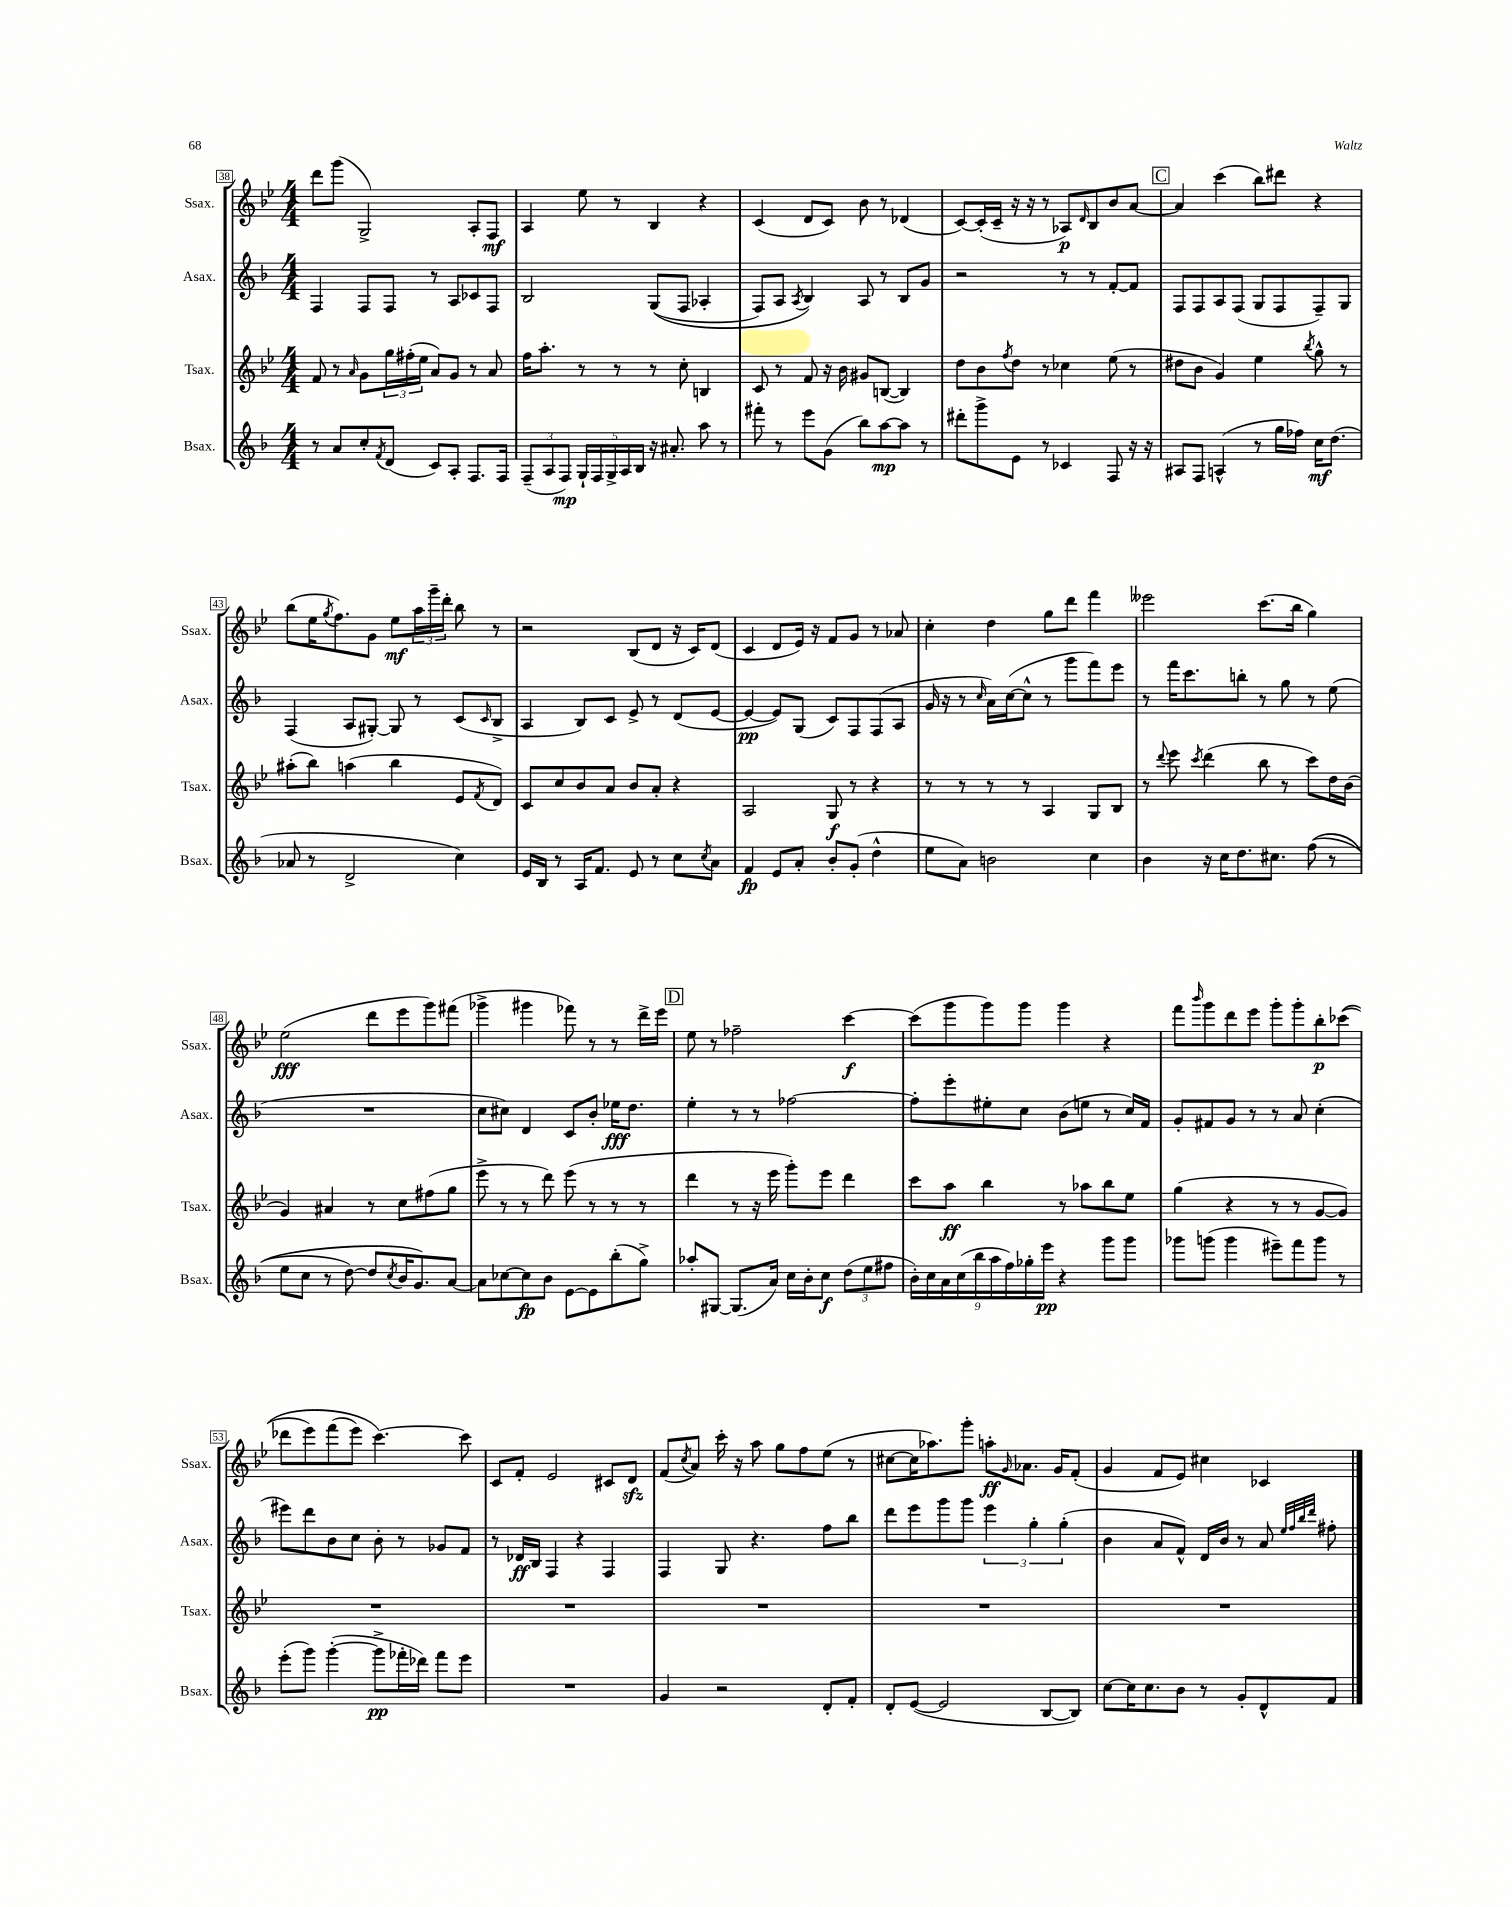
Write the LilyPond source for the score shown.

<<
\new StaffGroup <<
\new Staff = "s0" \with { instrumentName = "Ssax." shortInstrumentName = "Ssax." } {
    \clef treble \key bes \major \numericTimeSignature \time 4/4
    d'''8 g'''8( g2->) a8-. f8\mf |
    a4 ees''8 r8 bes4 r4 |
    c'4( d'8 c'8) bes'8 r8 des'4( |
    c'8~) c'16-.( c'16-- r16 r16 r8 aes8\p) \grace { d'16 } bes8 bes'8 a'8~ |
    \mark \markup { \box "C" } a'4 c'''4( bes''8) dis'''8 r4 |
    bes''8( ees''16 \acciaccatura { g''8 } f''8.) g'8 ees''8\mf \tuplet 3/2 { a''16 g'''16-- d'''16-. } bes''8 r8 |
    r2 bes8( d'8 r16 c'16) d'8( |
    c'4 d'8 ees'16) r16 f'8 g'8 r8 aes'8 |
    c''4-. d''4 g''8 d'''8 f'''4 |
    eeses'''2 c'''8.( bes''16 g''4) |
    ees''2\fff( d'''8 ees'''8 g'''8) fis'''8( |
    ges'''4-> gis'''4 fes'''8) r8 r8 d'''16-> ees'''16 |
    \mark \markup { \box "D" } ees''8 r8 fes''2-- c'''4~\f |
    c'''8( g'''8 g'''8) g'''8 g'''4 r4 |
    f'''8 \grace { bes'''16 } g'''8 d'''8 ees'''8 g'''8-. g'''8-. bes''8-.\p ces'''8(\( |
    des'''8 ees'''8) f'''8( ees'''8) c'''4.~\) c'''8 |
    c'8 f'8-. ees'2 cis'8 d'8\sfz |
    f'8( \acciaccatura { c''8 } a'8) c'''16-. r16 a''8 g''8 f''8 ees''8( r8 |
    cis''8~ cis''16 aes''8.) g'''8-. a''8-.\ff \grace { g'16 } aes'8. g'16 f'8-.( |
    g'4 f'8 ees'8) cis''4 ces'4 \bar "|." |
}
\new Staff = "s1" \with { instrumentName = "Asax." shortInstrumentName = "Asax." } {
    \clef treble \key f \major \numericTimeSignature \time 4/4
    f4 f8 f8 r8 a8 ces'8 f8 |
    bes2 g8(\( f8 aes4-. |
    f8) a8 \acciaccatura { a8 } bes4\) a8 r8 bes8 g'8 |
    r2 r8 r8 f'8~-. f'8 |
    \mark \markup { \box "C" } f8 f8 a8 f8( g8 f8 f8--) g8 |
    f4( a8 gis8~-.) gis8 r8 c'8( \grace { c'16 } bes8-> |
    a4 bes8) c'8 e'8-> r8 d'8( e'8~ |
    e'4~\pp e'8) g8( c'8) f8 f8( a8 |
    g'16 r16 r8 \grace { c''16 } a'16) c''16~( c''8-^ r8 g'''8 f'''8) e'''8 |
    r8 f'''16 c'''8. b''8-. r8 g''8 r8 e''8( |
    R1 |
    c''8 cis''8) d'4 c'8 bes'8-. ees''16\fff d''8. |
    \mark \markup { \box "D" } e''4-. r8 r8 fes''2~ |
    fes''8-. e'''8-. eis''8-. c''8 bes'8( e''8 r8 c''16) f'16 |
    g'8-. fis'8 g'8 r8 r8 a'8 c''4-.( |
    eis'''8) d'''8 bes'8 c''8 bes'8-. r8 ges'8 f'8 |
    r8 des'16\ff bes16 f4 r4 f4 |
    f4 g8 r4. f''8 bes''8 |
    d'''8 e'''8 g'''8 g'''8 \tuplet 3/2 { e'''4 g''4-. g''4-.( } |
    bes'4 a'8 f'8-^) d'16 bes'16 r8 a'8 \grace { e''32 f''32 bes''32 d'''32 } fis''8-. \bar "|." |
}
\new Staff = "s2" \with { instrumentName = "Tsax." shortInstrumentName = "Tsax." } {
    \clef treble \key bes \major \numericTimeSignature \time 4/4
    f'8 r8 \grace { a'16 } g'8 \tuplet 3/2 { g''16 fis''16-.( ees''16 } a'8) g'8 r8 a'8 |
    f''16 a''8.-. r8 r8 r8 c''8-. b4 |
    c'8 r8 f'8 r16 bes'16 gis'8 b8~( b4) |
    d''8 bes'8 \acciaccatura { f''8 } d''8 r8 ces''4 ees''8( r8 |
    \mark \markup { \box "C" } dis''8 bes'8 g'4) ees''4 \acciaccatura { bes''8 } g''8-^ r8 |
    ais''8-.( bes''8) a''4( bes''4 ees'8 \acciaccatura { f'8 } d'8) |
    c'8 c''8 bes'8 a'8 bes'8 a'8-. r4 |
    a2 g8\f r8 r4 |
    r8 r8 r8 r8 a4 g8 bes8 |
    r8 \appoggiatura { d'''8 } ees'''8 \acciaccatura { c'''8 } d'''4( bes''8 r8 c'''8) d''16 bes'16( |
    g'4) ais'4 r8 c''8 fis''8( g''8 |
    ees'''8-> r8 r8 d'''8) ees'''8( r8 r8 r8 |
    \mark \markup { \box "D" } d'''4 r8 r16 ees'''16 g'''8-.) ees'''8 d'''4 |
    c'''8 a''8\ff bes''4 r8 aes''8 bes''8 ees''8 |
    g''4( r4 r8 r8 g'8~ g'8) |
    R1 |
    R1 |
    R1 |
    R1 |
    R1 \bar "|." |
}
\new Staff = "s3" \with { instrumentName = "Bsax." shortInstrumentName = "Bsax." } {
    \clef treble \key f \major \numericTimeSignature \time 4/4
    r8 a'8 c''8-. \acciaccatura { f'8 } d'8( c'8) a8-. f8. f16 |
    \tuplet 3/2 { f8--( a8 f8\mp) } \tuplet 5/4 { g16-! f16 g16-> a16 bes16 } r16 ais'8.-. a''8 r8 |
    fis'''8-. r8 e'''8 g'8( bes''8) a''8~\mp a''8 r8 |
    dis'''8-. g'''8-> e'8 r8 ces'4 f8 r16 r16 |
    \mark \markup { \box "C" } ais8 f8 a4-^( r8 g''16 fes''16) c''16\mf d''8.( |
    aes'8 r8 d'2-> c''4) |
    e'16 bes16 r8 a16 f'8. e'8 r8 c''8 \acciaccatura { c''8 } a'8 |
    f'4\fp e'8 a'8-. bes'8-. g'8-.( d''4-^ |
    e''8 a'8) b'2 c''4 |
    bes'4 r16 c''16 d''8. cis''8. f''8(\( r8 |
    e''8 c''8 r8 d''8~) d''8 \acciaccatura { c''8 } bes'16 g'8.\) a'8~ |
    a'8 ces''8~ ces''8\fp bes'8 e'8~ e'8 bes''8-.( g''8->) |
    \mark \markup { \box "D" } aes''8-. gis8~ gis8.( a'16) c''16 bes'16-. c''8\f \tuplet 3/2 { d''8( e''8 fis''8 } |
    \tuplet 9/8 { bes'16-.) c''16 a'16 c''16( bes''16 a''16 f''16) ges''16-. e'''16\pp } r4 g'''8 g'''8 |
    ges'''8 g'''8( g'''4 eis'''8--) f'''8 g'''8 r8 |
    e'''8-.( g'''8) g'''4~-.( g'''8->\pp fes'''16-. des'''16) fes'''8 e'''8 |
    R1 |
    g'4 r2 d'8-. f'8-. |
    d'8-. e'8~( e'2 bes8~ bes8) |
    c''8~ c''16 c''8. bes'8 r8 g'8-. d'8-^ f'8 \bar "|." |
}
>>
>>
\layout { \context { \Score currentBarNumber = #38 \override BarNumber.stencil = #(make-stencil-boxer 0.1 0.3 ly:text-interface::print) } }
